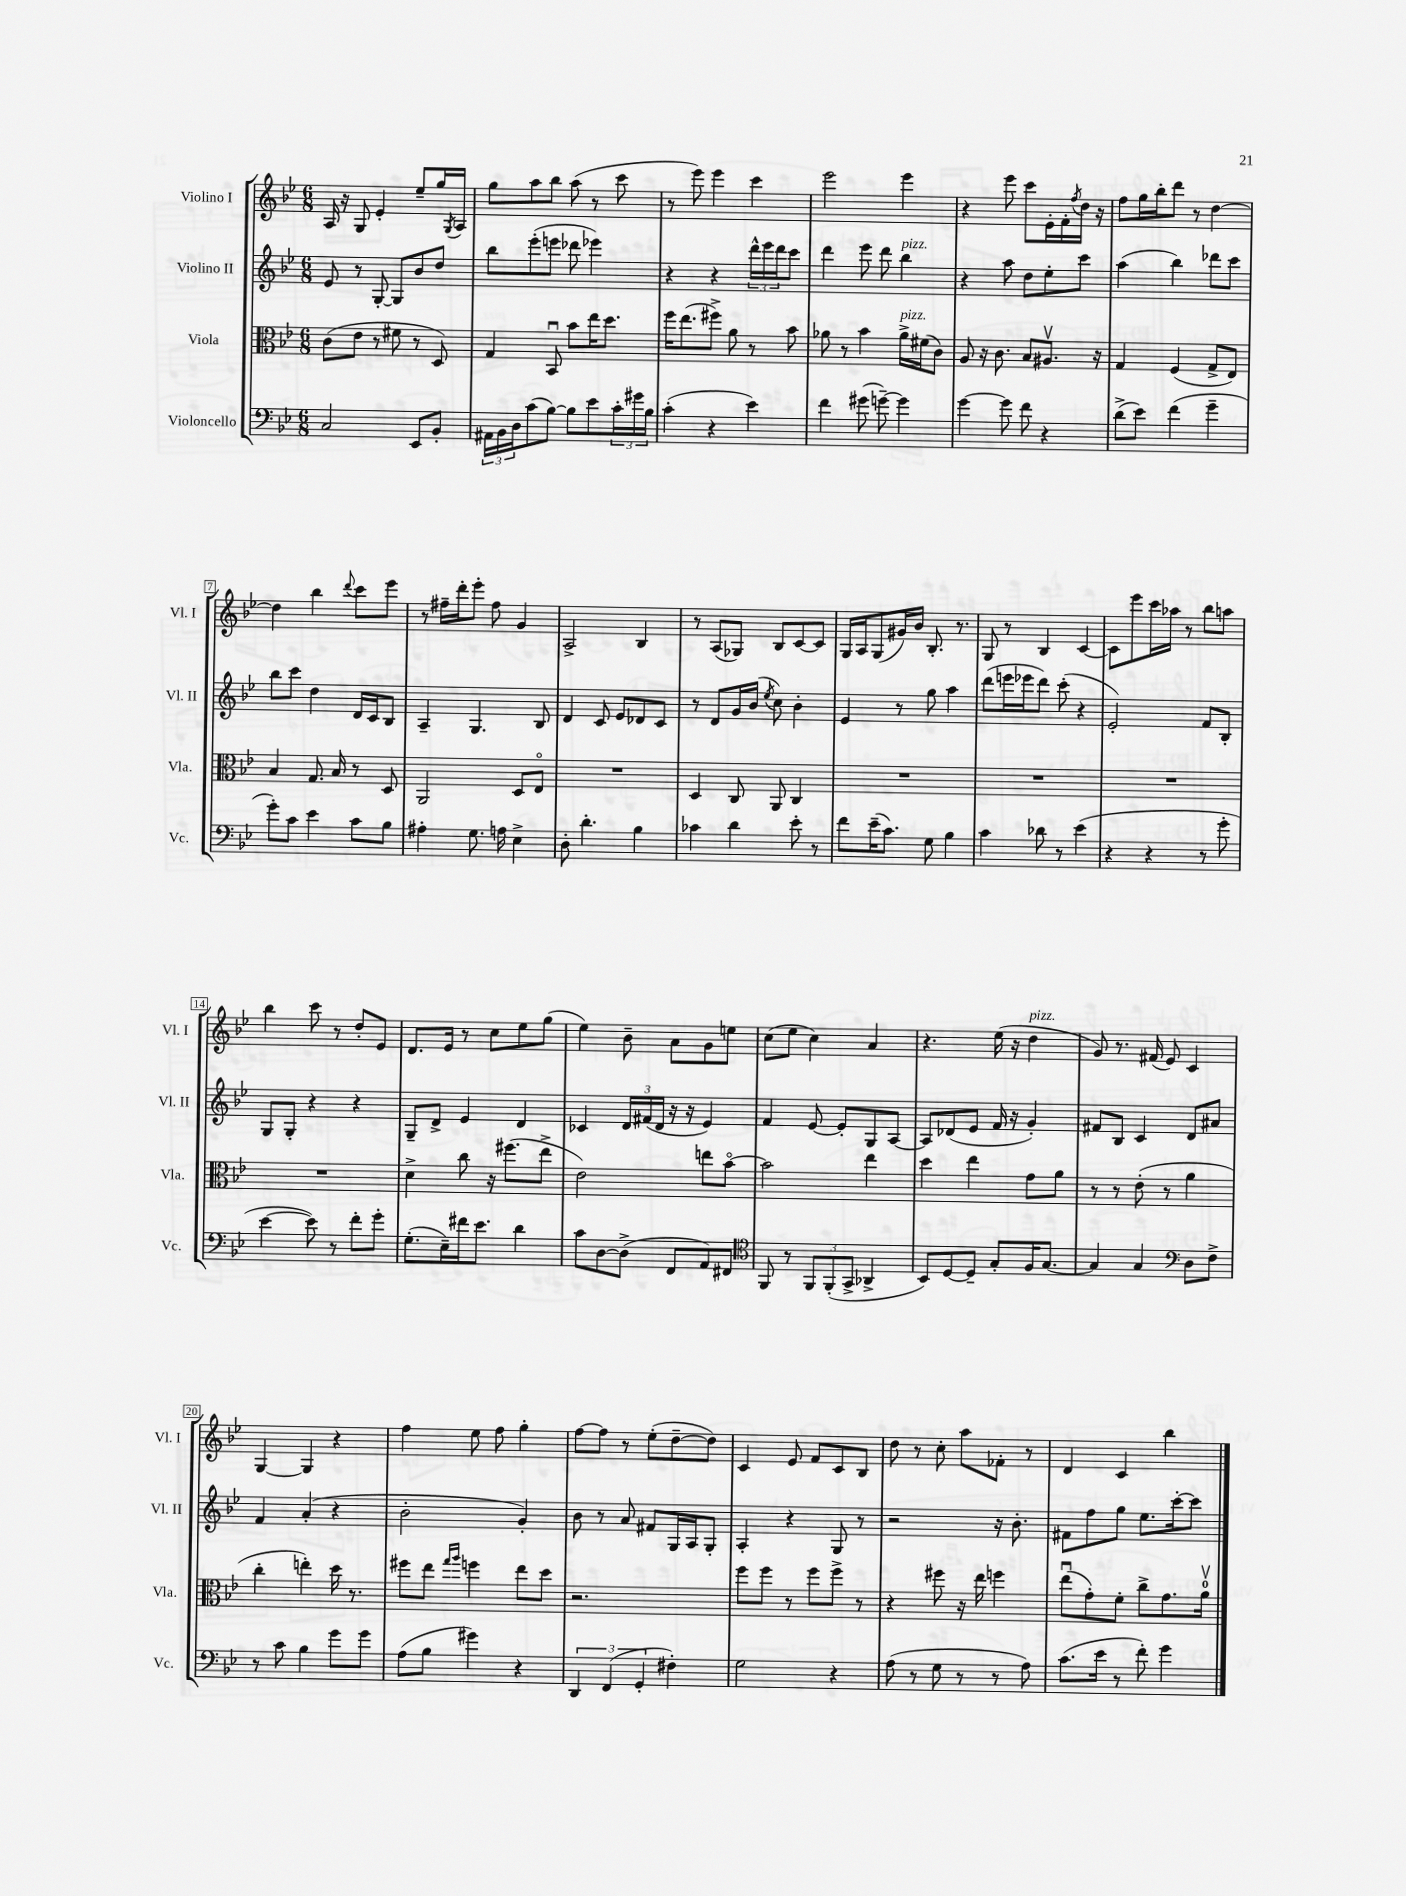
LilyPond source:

<<
\new StaffGroup <<
\new Staff = "s0" \with { instrumentName = "Violino I" shortInstrumentName = "Vl. I" } {
    \clef treble \key bes \major \numericTimeSignature \time 6/8
    a16 r16 g8 ees'4-. ees''8-- g''16 \acciaccatura { g8 } a16 |
    g''8 a''8 bes''8 a''8( r8 c'''8 |
    r8 ees'''8) ees'''4 c'''4 |
    ees'''2 ees'''4 |
    r4 ees'''8 c'''8 ees'16-. f'16-. \acciaccatura { f''8 } d''16 r16 |
    f''8 g''16 bes''16-. d'''8 r8 d''4~ |
    d''4 bes''4 \appoggiatura { d'''8 } c'''8 ees'''8 |
    r8 fis''16-- d'''16-. ees'''8-. fis''8 g'4 |
    a2-> bes4 |
    r8 a8( ges8) bes8 c'8~ c'8 |
    g16 a16 g8( gis'16) bes'16 bes8.-. r8. |
    g8 r8 bes4 c'4~ |
    c'8 ees'''8 c'''16 aes''16 r8 bes''8 a''8 |
    bes''4 c'''8 r8 d''8-. ees'8 |
    d'8. ees'16 r8 c''8 ees''8 g''8( |
    ees''4) bes'8-- a'8 g'8 e''8 |
    c''8( ees''8 c''4) a'4 |
    r4. ees''16( r16 d''4^\markup { \italic "pizz." } |
    g'8) r8. fis'16( ees'8) c'4 |
    g4~ g4 r4 |
    f''4 ees''8 f''8 g''4-. |
    f''8~ f''8 r8 ees''8-.( d''8~-- d''8) |
    c'4 ees'8 f'8 c'8 bes8 |
    d''8 r8 c''8-. a''8 fes'8-. r8 |
    d'4 c'4 bes''4 \bar "|." |
}
\new Staff = "s1" \with { instrumentName = "Violino II" shortInstrumentName = "Vl. II" } {
    \clef treble \key bes \major \numericTimeSignature \time 6/8
    ees'8 r8 g8~-. g8 bes'8 d''8 |
    bes''8 ees'''8-.( e'''8 des'''8 ees'''4) |
    r4 r4 \tuplet 3/2 { d'''16-^ ees'''16 d'''16 } c'''8 |
    d'''4 ees'''8 d'''8 bes''4^\markup { \italic "pizz." } |
    r4 a''8 d''8 ees''8-. c'''8 |
    a''4( bes''4) des'''8 c'''8 |
    bes''8 c'''8 d''4 d'16 c'16 bes8 |
    a4-- g4. bes8 |
    d'4 c'8 ees'8 des'8 c'8 |
    r8 d'8 g'16 bes'16( \acciaccatura { ees''8 } c''8) bes'4-. |
    ees'4 r8 g''8 a''4 |
    d'''8( e'''16 ees'''16 d'''8) c'''8-.( r4 |
    ees'2-.) f'8 bes8-. |
    g8 g8-. r4 r4 |
    g8-- d'8-> ees'4 d'4 |
    ces'4 \tuplet 3/2 { d'16 fis'16( d'16 } r16 r16 ees'4) |
    f'4 ees'8~ ees'8-. g8 a8~ |
    a8 des'8( ees'8 f'16 r16 g'4-.) |
    fis'8 bes8 c'4 d'8 ais'8 |
    f'4 a'4-.( r4 |
    bes'2-. g'4-.) |
    bes'8 r8 a'8 fis'8 g16 a16 g8-. |
    a4-. r4 g8 r8 |
    r2 r16 bes'8.-. |
    fis'8 f''8 g''8 ees''8. c'''16~-. c'''8 \bar "|." |
}
\new Staff = "s2" \with { instrumentName = "Viola" shortInstrumentName = "Vla." } {
    \clef alto \key bes \major \numericTimeSignature \time 6/8
    c'8( ees'8 r8 fis'8 r8 d8) |
    g4 bes,8\downbow bes'8 ees''16 d''8. |
    f''16 ees''8.( fis''8->) a'8 r8 bes'8 |
    aes'8 r8 bes'4 aes'16->^\markup { \italic "pizz." } fis'16( c'8) |
    a8 r16 c'8. bes8 ais8.\upbow r16 |
    g4 f4( g8-> ees8) |
    bes4 g8. bes16 r8 d8 |
    a,2 d8 ees8\flageolet |
    R2. |
    d4 c8 a,8 c4 |
    R2. |
    R2. |
    R2. |
    R2. |
    d'4-> c''8 r16 fis''8.( ees''8-> |
    ees'2) e''8 bes'8~\flageolet |
    bes'2 ees''4 |
    d''4 ees''4 g'8 a'8 |
    r8 r8 ees'8-.( r8 a'4 |
    c''4-. e''4-.) d''16 r8. |
    fis''8 ees''8 \grace { g''16 a''16 } f''4 ees''8 d''8 |
    r2. |
    f''8 f''8 r8 f''8 f''8-> r8 |
    r4 fis''8 r16 ees''16 f''4 |
    ees''8\downbow( g'8-.) f'8-. c''8-> g'8. a'16-0\upbow \bar "|." |
}
\new Staff = "s3" \with { instrumentName = "Violoncello" shortInstrumentName = "Vc." } {
    \clef bass \key bes \major \numericTimeSignature \time 6/8
    c2 ees,8 bes,8-. |
    \tuplet 3/2 { ais,16 bes,16 d16 } c'8( bes8~) bes8 ees'8 \tuplet 3/2 { c'16-. gis'16 bes16 } |
    c'4-.( r4 ees'4) |
    f'4 gis'8( g'8~--) g'4 |
    g'4~ g'8 f'8 r4 |
    d'8->( ees'8) f'4( g'4-- |
    g'8-.) c'8 ees'4 c'8 bes8 |
    ais4-. g8. a16 ees4-> |
    d8-. d'4.-. bes4 |
    ces'4 d'4 ees'8-. r8 |
    f'8 ees'16--( c'8.) g8 bes4 |
    c'4 des'8 r8 ees'4( |
    r4 r4 r8 g'8-. |
    ees'4~ ees'8) r8 f'8-. g'8-. |
    g8.-.( ees16--) fis'16 ees'8. d'4 |
    c'8 d8~ d8->( f,8 a,8) fis,8 |
    \clef tenor f,8 r8 \tuplet 3/2 { f,8 f,8-.( g,8-> } aes,4-> |
    bes,8) d8~ d8-- g8-. f16 g8.~ |
    g4 g4 \clef bass d8 f8-> |
    r8 c'8 bes4 g'8 g'8 |
    a8( bes8 gis'4) r4 |
    \tuplet 3/2 { d,4 f,4( g,4-. } fis4-.) |
    g2 r4 |
    a8( r8 g8 r8 r8 a8) |
    c'8.( ees'16 r8 f'8-.) g'4 \bar "|." |
}
>>
>>
\layout { \context { \Score \override BarNumber.stencil = #(make-stencil-boxer 0.1 0.3 ly:text-interface::print) } }
